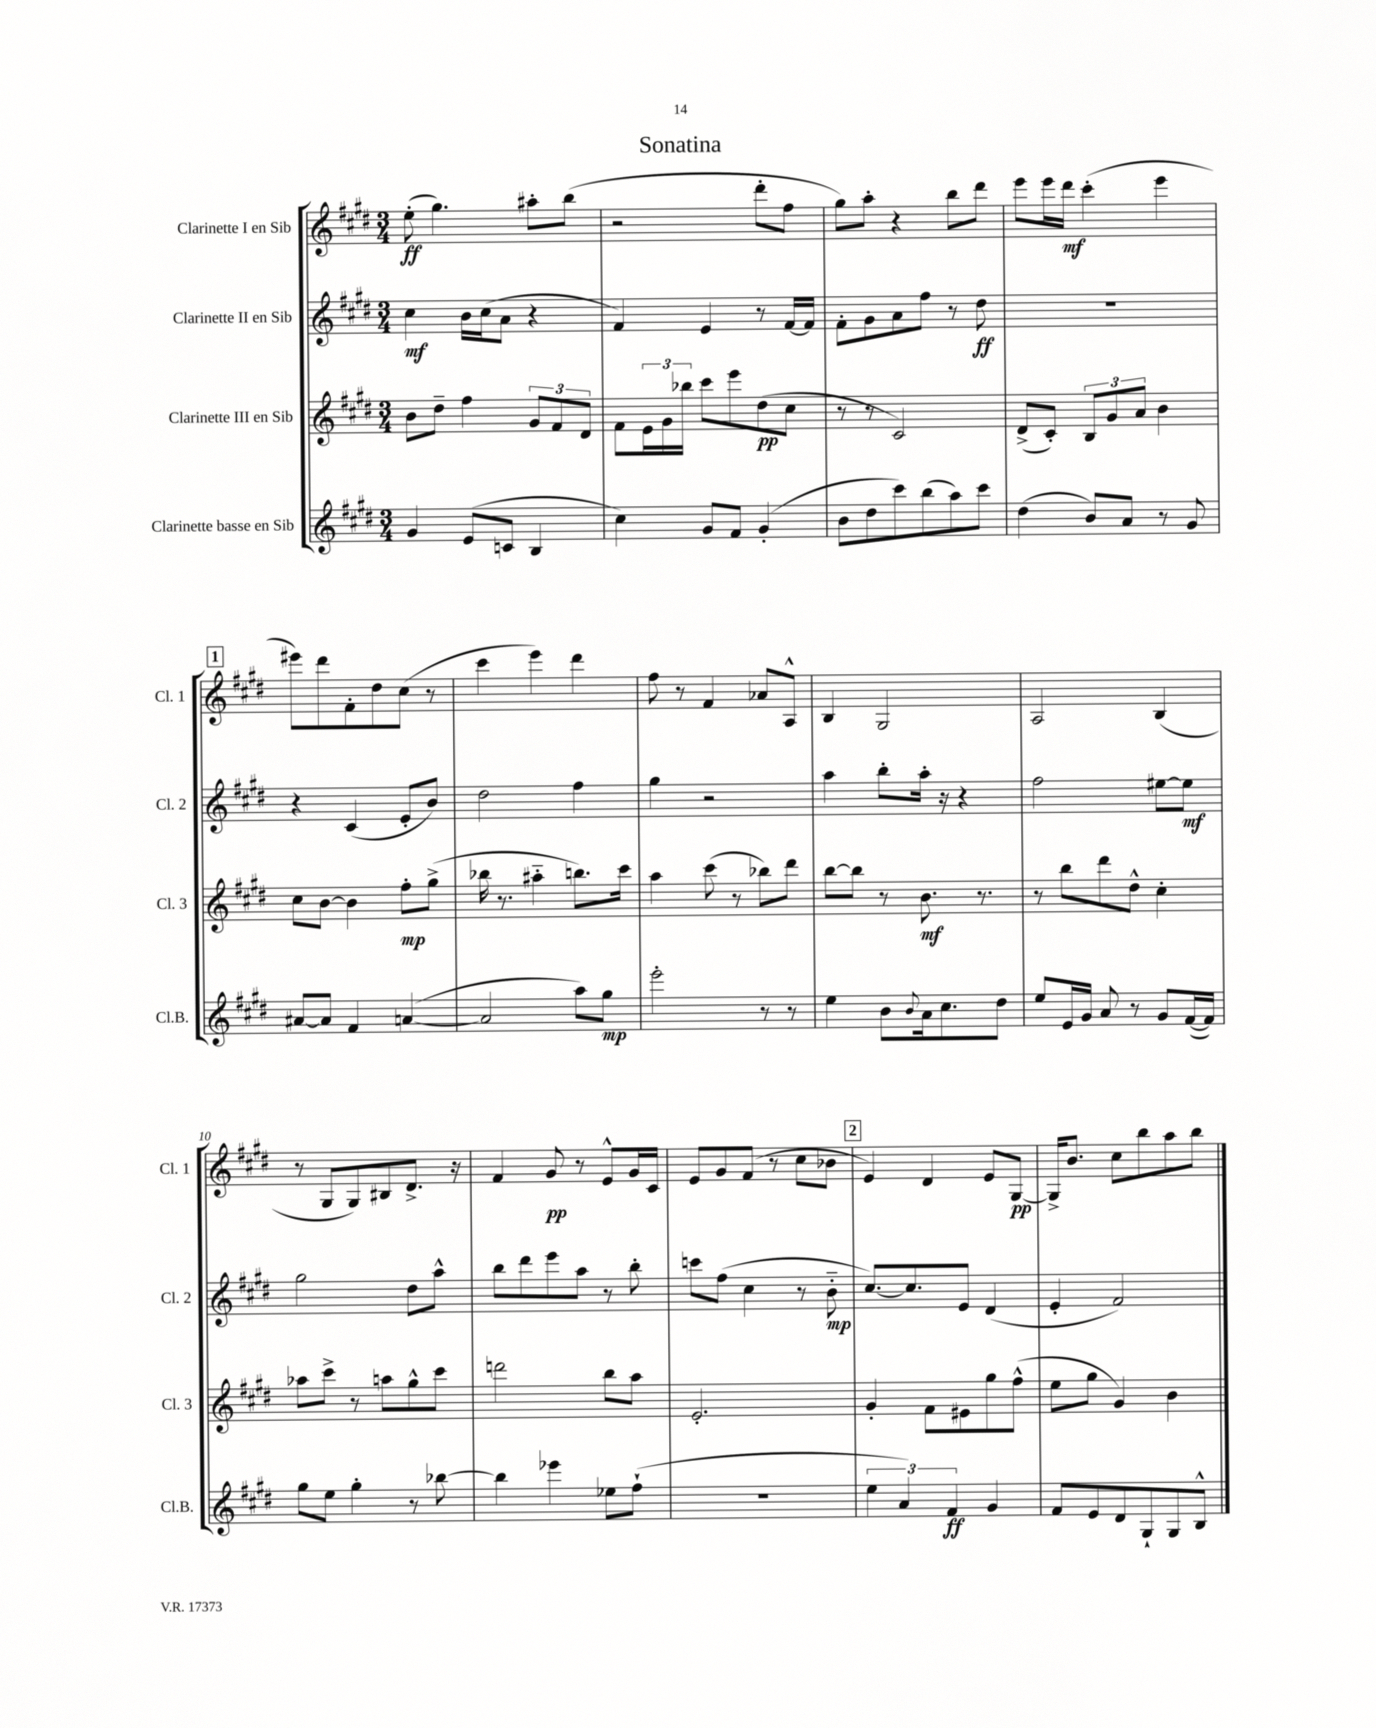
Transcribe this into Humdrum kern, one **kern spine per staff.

**kern	**kern	**kern	**kern
*staff4	*staff3	*staff2	*staff1
*clefG2	*clefG2	*clefG2	*clefG2
*k[f#c#g#d#]	*k[f#c#g#d#]	*k[f#c#g#d#]	*k[f#c#g#d#]
*M3/4	*M3/4	*M3/4	*M3/4
4g#	8b	4cc#	(8ee'
.	8dd#~	.	4.gg#)
(8e	4ff#	16b	.
.	.	(16cc#	.
8c	.	8a	.
4B	12g#	4r	8aa#'
.	12f#	.	.
.	.	.	(8bb
.	12d#	.	.
=	=	=	=
4cc#)	8f#	4f#)	2r
.	24e	.	.
.	24g#	.	.
.	24bb-	.	.
8g#	8ccc#	4e	.
8f#	8eee	.	.
(4g#'	(8dd#	8r	8ddd#'
.	8cc#	[16f#	8ff#
.	.	16f#]	.
=	=	=	=
8b	8r	8f#'	8gg#)
8dd#	8r	8g#	8aa'
8ccc#)	2c#)	8a	4r
(8bb	.	8ff#	.
8aa)	.	8r	8bb
8ccc#	.	8dd#	8ddd#
=	=	=	=
(4dd#	(8d#^	2.r	8eee
.	8c#')	.	16eee
.	.	.	16ddd#
8b)	12B	.	(4ccc#'
.	12g#	.	.
8a	.	.	.
.	12a	.	.
8r	4b	.	4eee
8g#	.	.	.
=	=	=	=
[8a#	8cc#	4r	8eee#)
8a#]	[8b	.	8ddd#
4f#	4b]	(4c#	8f#'
.	.	.	8dd#
([4a	8ff#'	8e'	(8cc#
.	(8gg#^	8b)	8r
=	=	=	=
2a]	16bb-	2dd#	4ccc#
.	8.r	.	.
.	4aa#'~	.	4eee)
8aa)	8.bb)	4ff#	4ddd#
8gg#	.	.	.
.	16ccc#	.	.
=	=	=	=
2eee'	4aa	4gg#	8ff#
.	.	.	8r
.	(8ccc#	2r	4f#
.	8r	.	.
8r	8bb-)	.	8a-
8r	8ddd#	.	8A^^
=	=	=	=
4ee	[8bb	4aa	4B
.	8bb]	.	.
8b	8r	8bb'	2G#
8qqb	.	.	.
16a	8.b	16aa'	.
8.cc#	.	16r	.
.	.	4r	.
.	8.r	.	.
8dd#	.	.	.
=	=	=	=
8ee	8r	2ff#	2A
16e	8bb	.	.
16g#	.	.	.
8a	8ddd#	.	.
8r	8dd#^^	.	.
8g#	4cc#'	[8ee#	(4B
([16f#	.	8ee#]	.
16f#])	.	.	.
=	=	=	=
8gg#	8aa-	2gg#	8r
8ee	8ccc#^	.	8G#
4gg#'	8r	.	8G#)
.	8aa	.	8B#
8r	8gg#^^	8dd#	8.d#^
[8bb-	8ccc#	8aa^^	.
.	.	.	16r
=	=	=	=
4bb-]	2ddd	8bb	4f#
.	.	8ddd#	.
4eee-	.	8eee	8g#
.	.	8aa	8r
8ee-	8bb	8r	8e^^
(8ff#`	8aa	8bb'	16g#
.	.	.	16c#
=	=	=	=
2.r	2.e'	8ccc	8e
.	.	(8ff#	8g#
.	.	4cc#	(8f#
.	.	.	8r
.	.	8r	8cc#
.	.	8b'~	8b-
=	=	=	=
6ee	4g#'	[8.cc#)	4e)
6a)	.	.	.
.	.	8.cc#]	.
.	8f#	.	4d#
6f#	.	.	.
.	8e#	8e	.
4g#	8gg#	(4d#	8e
.	(8ff#^^	.	[8G#
=	=	=	=
8f#	8ee	4e'	16G#^]
.	.	.	8.b
8e	8gg#	.	.
8d#	4g#)	2f#)	8cc#
8G#`	.	.	8bb
8G#	4b	.	8aa
8B^^	.	.	8bb
==	==	==	==
*-	*-	*-	*-
